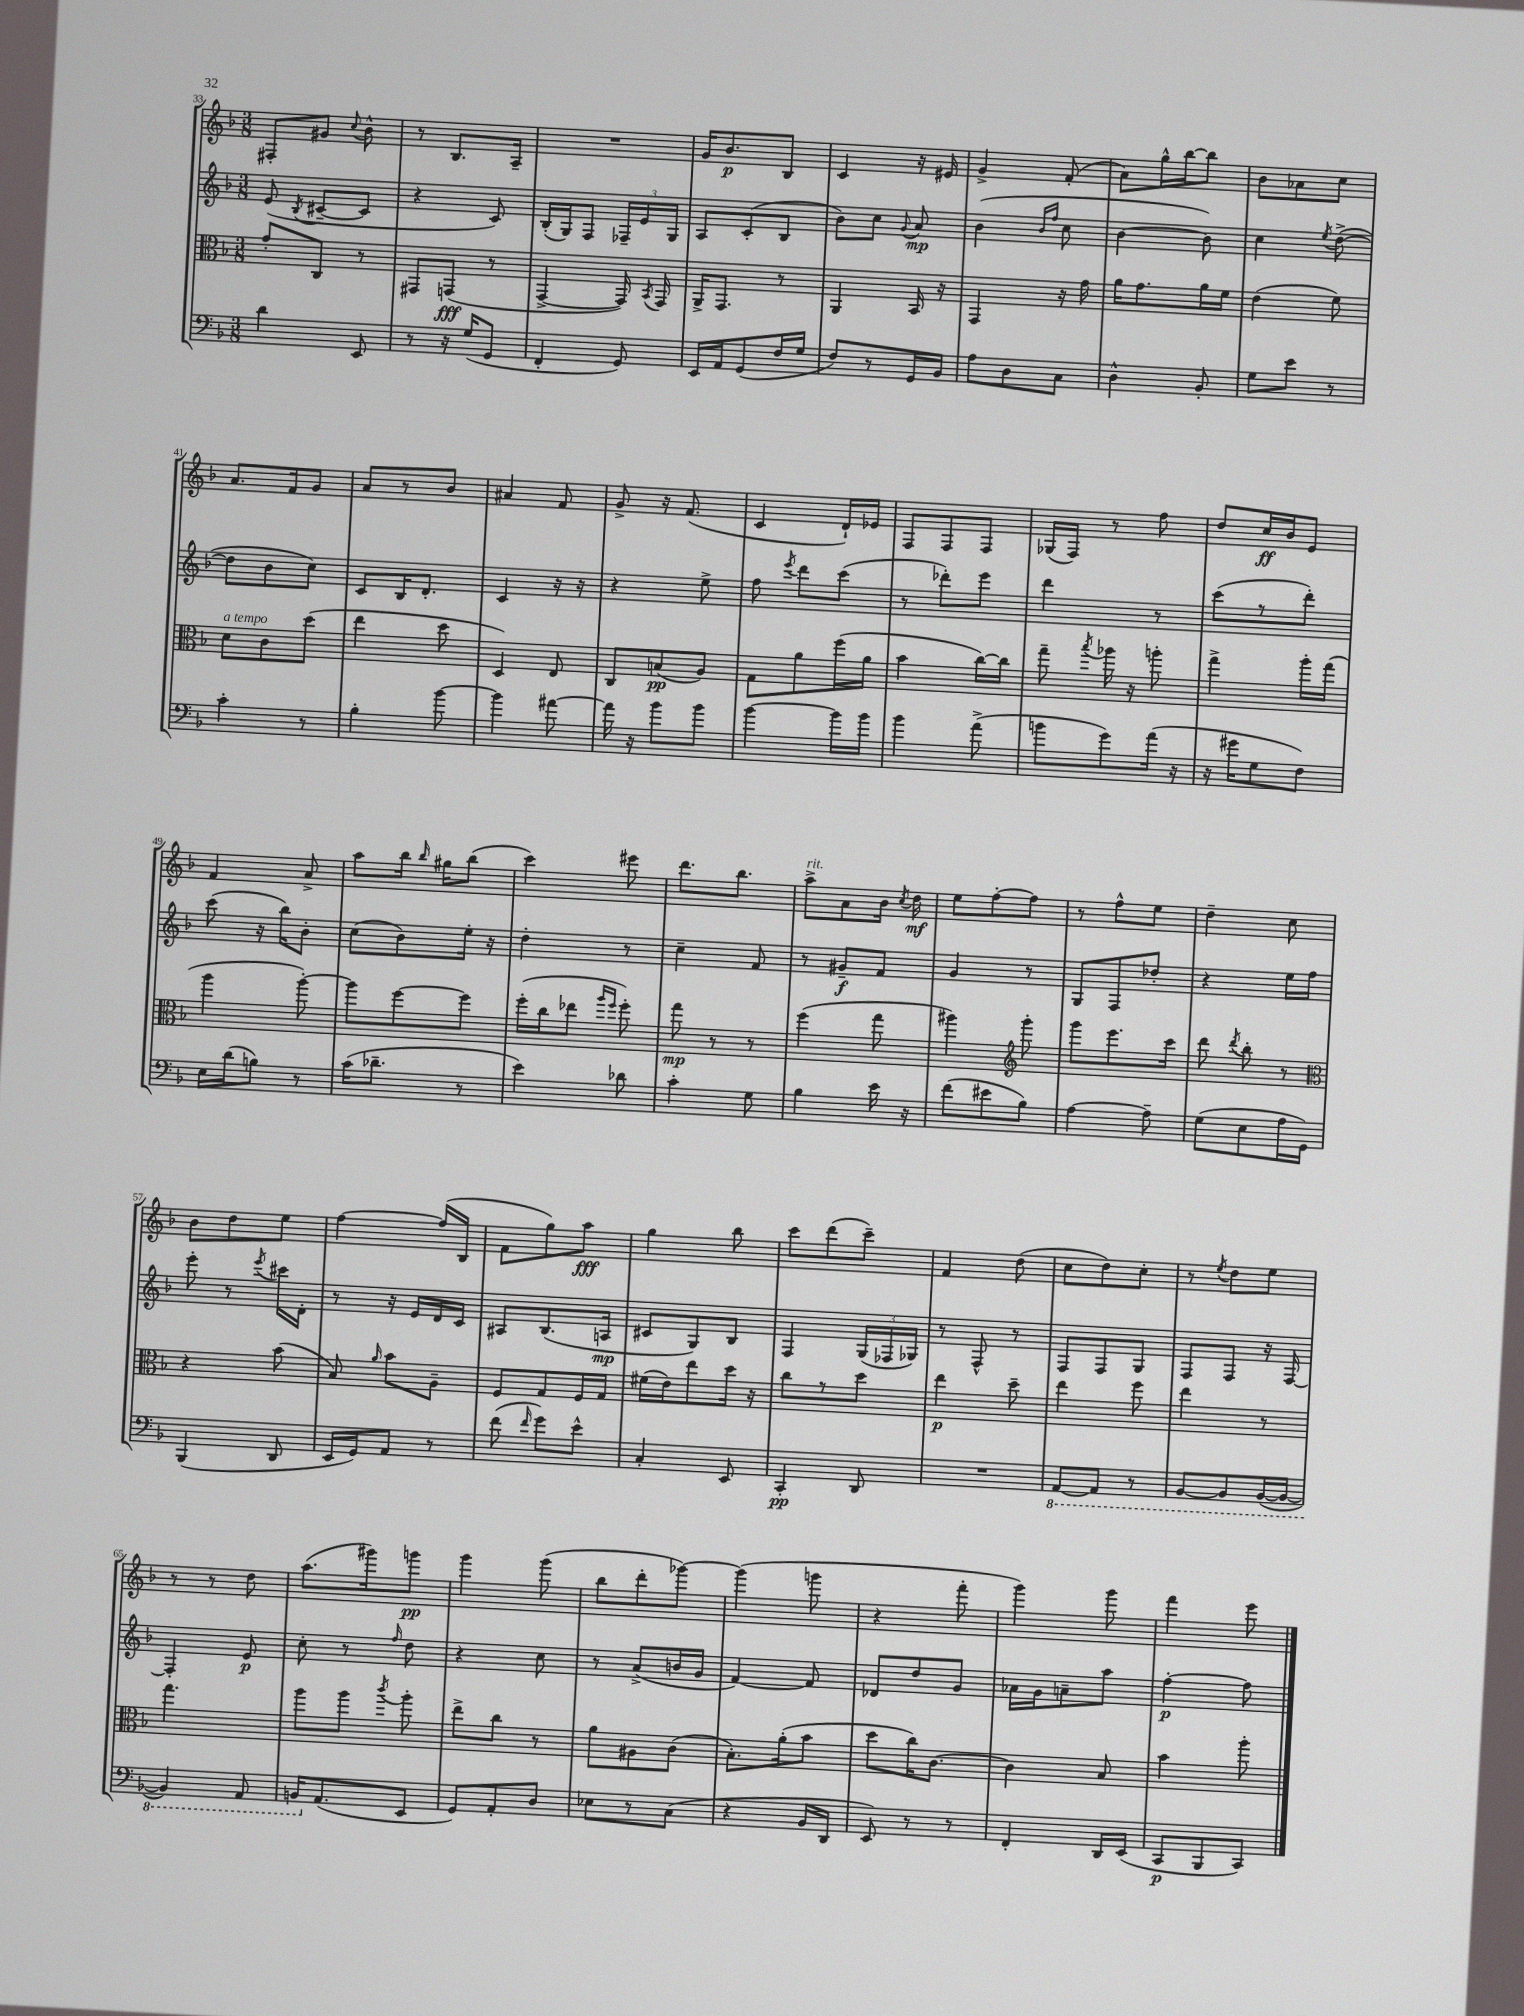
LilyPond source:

<<
\new StaffGroup <<
\new Staff = "s0" {
    \clef treble \key f \major \numericTimeSignature \time 3/8
    \autoBeamOff fis8[-. gis'8] \appoggiatura { c''8 } bes'8-^ |
    r8 bes8.[ a16]-- |
    R4. |
    g'16[ bes'8.\p bes8] |
    c'4 r16 eis'16 |
    g'4-> f'8-.( |
    a'8[) g''16-^ bes''16~ bes''8] |
    bes'8[ aes'8 c''8] |
    a'8.[ f'16 g'8] |
    a'8[ r8 bes'8] |
    ais'4 f'8 |
    g'8-> r16 f'8.( |
    c'4 d'16[-!) ees'16] |
    f8[ f8 f8] |
    ges16[( f16]) r8 f''8 |
    d''8[ c''16\ff bes'16 e'8] |
    f'4 a'8-> |
    a''8[ bes''16] \grace { bes''16 } gis''16[ bes''8]( |
    c'''4) eis'''8 |
    d'''8.[ bes''8.] |
    a''8[->^\markup { \italic "rit." } a'8 bes'16] \acciaccatura { c''8 } d''16\mf |
    e''8[ f''8~-. f''8] |
    r8 f''8[-^ e''8] |
    d''4-- c''8 |
    bes'8[ d''8 e''8] |
    f''4~ f''16[( bes16] |
    f'8[ g''8) a''8]\fff |
    g''4 bes''8 |
    c'''8[ d'''8( c'''8]--) |
    f'4 d''8( |
    c''8[ d''8) c''8]-. |
    r8 \acciaccatura { e''8 } d''8[ e''8] |
    r8 r8 d''8 |
    a''8.[( gis'''16) g'''8]\pp |
    g'''4 g'''8( |
    bes''8[ d'''8-. ges'''8]~) |
    ges'''4( g'''8 |
    r4 f'''8-. |
    g'''4) g'''8 |
    f'''4 e'''8 \bar "|." |
}
\new Staff = "s1" {
    \clef treble \key f \major \numericTimeSignature \time 3/8
    \autoBeamOff e'8( \acciaccatura { bes8 } cis'8[~-- cis'8] |
    r4 c'8) |
    bes16[-.( g16) f8] \tuplet 3/2 { fes16[-- e'16 g16] } |
    a8[ c'8-.( bes8] |
    bes'8[) c''8] \appoggiatura { g'8 } a'8\mp |
    bes'4( \grace { bes'16[ f''16] } c''8 |
    bes'4~ bes'8) |
    c''4 \acciaccatura { e''8 } d''8~->( |
    d''8[ bes'8 c''8]) |
    c'8[ bes16 d'8.]-. |
    c'4 r16 r16 |
    r4 e''8-> |
    f''8 \acciaccatura { e'''8 } d'''8[ c'''8]( |
    r8 des'''8[-.) e'''8] |
    d'''4 r8 |
    c'''8[( r8 d'''8]-.) |
    c'''8( r16 bes''16[) bes'8]-. |
    c''8[( bes'8) e''16]-. r16 |
    d''4-. r8 |
    c''4-- f'8 |
    r8 gis'8[--\f f'8] |
    g'4 r8 |
    g8[ f8 des''8]-. |
    r4 e''16[ f''16] |
    e'''8-. r8 \acciaccatura { e'''8 } cis'''16[ d'16]-. |
    r8 r16 e'16[ d'16 c'16] |
    ais8[ bes8.( a16]\mp |
    cis'8[ g8) bes8] |
    f4 \tuplet 3/2 { g16[( fes16 ges16]) } |
    r8 f8-^ r8 |
    f8[ f8 g8] |
    f8[ f8] r16 f16~ |
    f4-. e'8\p |
    c''8-. r8 \grace { f''16 } d''8 |
    r4 c''8 |
    r8 a'8[->( b'16 g'16] |
    f'4~) f'8 |
    des'8[ d''8 g'8] |
    aes'16[ g'16 a'8-- a''8] |
    f''4~-.\p f''8 \bar "|." |
}
\new Staff = "s2" {
    \clef alto \key f \major \numericTimeSignature \time 3/8
    \autoBeamOff g'8[-. c8] r8 |
    gis,8[ g,8]\fff( r8 |
    g,4~-> g,16) \acciaccatura { bes,8 } g,16 |
    a,16[-> g,8.] r8 |
    a,4 bes,16 r16 |
    g,4 r16 g'16 |
    a'16[ g'8. a'16 f'16] |
    e'4( f'8) |
    d'8[^\markup { \italic "a tempo" } c'8 d''8]( |
    e''4 d''8 |
    d4) e8 |
    c8[ b8\pp( a8]) |
    g8[ a'8 f''16( a'16] |
    bes'4 c''16[~) c''16] |
    g''8-- \acciaccatura { bes''8 } aes''16 r16 a''8-. |
    g''4-> a''16[-. g''16]( |
    a''4 a''8~-.) |
    a''8[ f''8~ f''8] |
    f''16[-.( c''16 ees''8] \grace { a''16[ f''16] } f''8-.) |
    g''8\mp r8 r8 |
    f''4( g''8 |
    ais''4) \clef treble g'''8-. |
    g'''8[ e'''8. c'''16] |
    d'''8 \acciaccatura { d'''8 } bes''8-. r8 |
    \clef alto r4 bes'8( |
    bes8) \grace { a'16 } bes'8[ a8]-- |
    f8[ g8 f16 g16] |
    fis'16[( e'16) e''8 d''16] r16 |
    c''8[ r8 d''8] |
    e''4\p d''8-- |
    e''4 f''8 |
    e''4 r8 |
    g''4. |
    a''8[ a''8] \acciaccatura { c'''8 } a''8-. |
    e''8[-> c''8] r8 |
    a'8[ ais8 c'8]( |
    bes8.[-.) a'16-.( bes'8] |
    d''8[ c''16) c'8.]~ |
    c'4 bes8 |
    bes'4 a''8-. \bar "|." |
}
\new Staff = "s3" {
    \clef bass \key f \major \numericTimeSignature \time 3/8
    \autoBeamOff d'4 e,8 |
    r8 r16 g16[( g,8] |
    f,4-. g,8) |
    e,16[ a,16 g,8( f16 g16] |
    f8[) r8 g,16 bes,16] |
    a8[ d8 c8] |
    d4-^ bes,8-. |
    g8[ e'8] r8 |
    c'4-. r8 |
    bes4-. bes'8~ |
    bes'4 ais'8~ |
    ais'16 r16 bes'8[ bes'8] |
    bes'4~ bes'16[ bes'16] |
    bes'4 a'8->( |
    b'8[ g'8) a'16]( r16 |
    r16 gis'16[ g8 f8]) |
    e16[ d'16( b8]) r8 |
    c'16[( des'8.]-- r8 |
    e'4) des'8 |
    c'4-. g8 |
    bes4 e'16 r16 |
    f'8[( eis'8 bes8]) |
    a4~ a8-- |
    g8[( e8 a16 g,16]) |
    bes,,4( d,8 |
    e,16[ g,16) a,8] r8 |
    f'8( \grace { f'16 } g'8[) e'8]-^ |
    c4-. e,8 |
    c,4-.\pp d,8 |
    R4. |
    \ottava #-1 a,,8[~ a,,8] r8 |
    bes,,8[~ bes,,8 bes,,16~( bes,,16]~ |
    bes,,4) a,,8 |
    b,,16[ \ottava #0 a,8.( e,8] |
    g,8[) a,8-. d8] |
    ees8[ r8 c8]( |
    r4 bes,16[ d,16] |
    e,8) r8 r8 |
    f,4-. d,16[ e,16]( |
    c,8[\p bes,,8 c,8]) \bar "|." |
}
>>
>>
\layout { \context { \Score currentBarNumber = #33 } }
